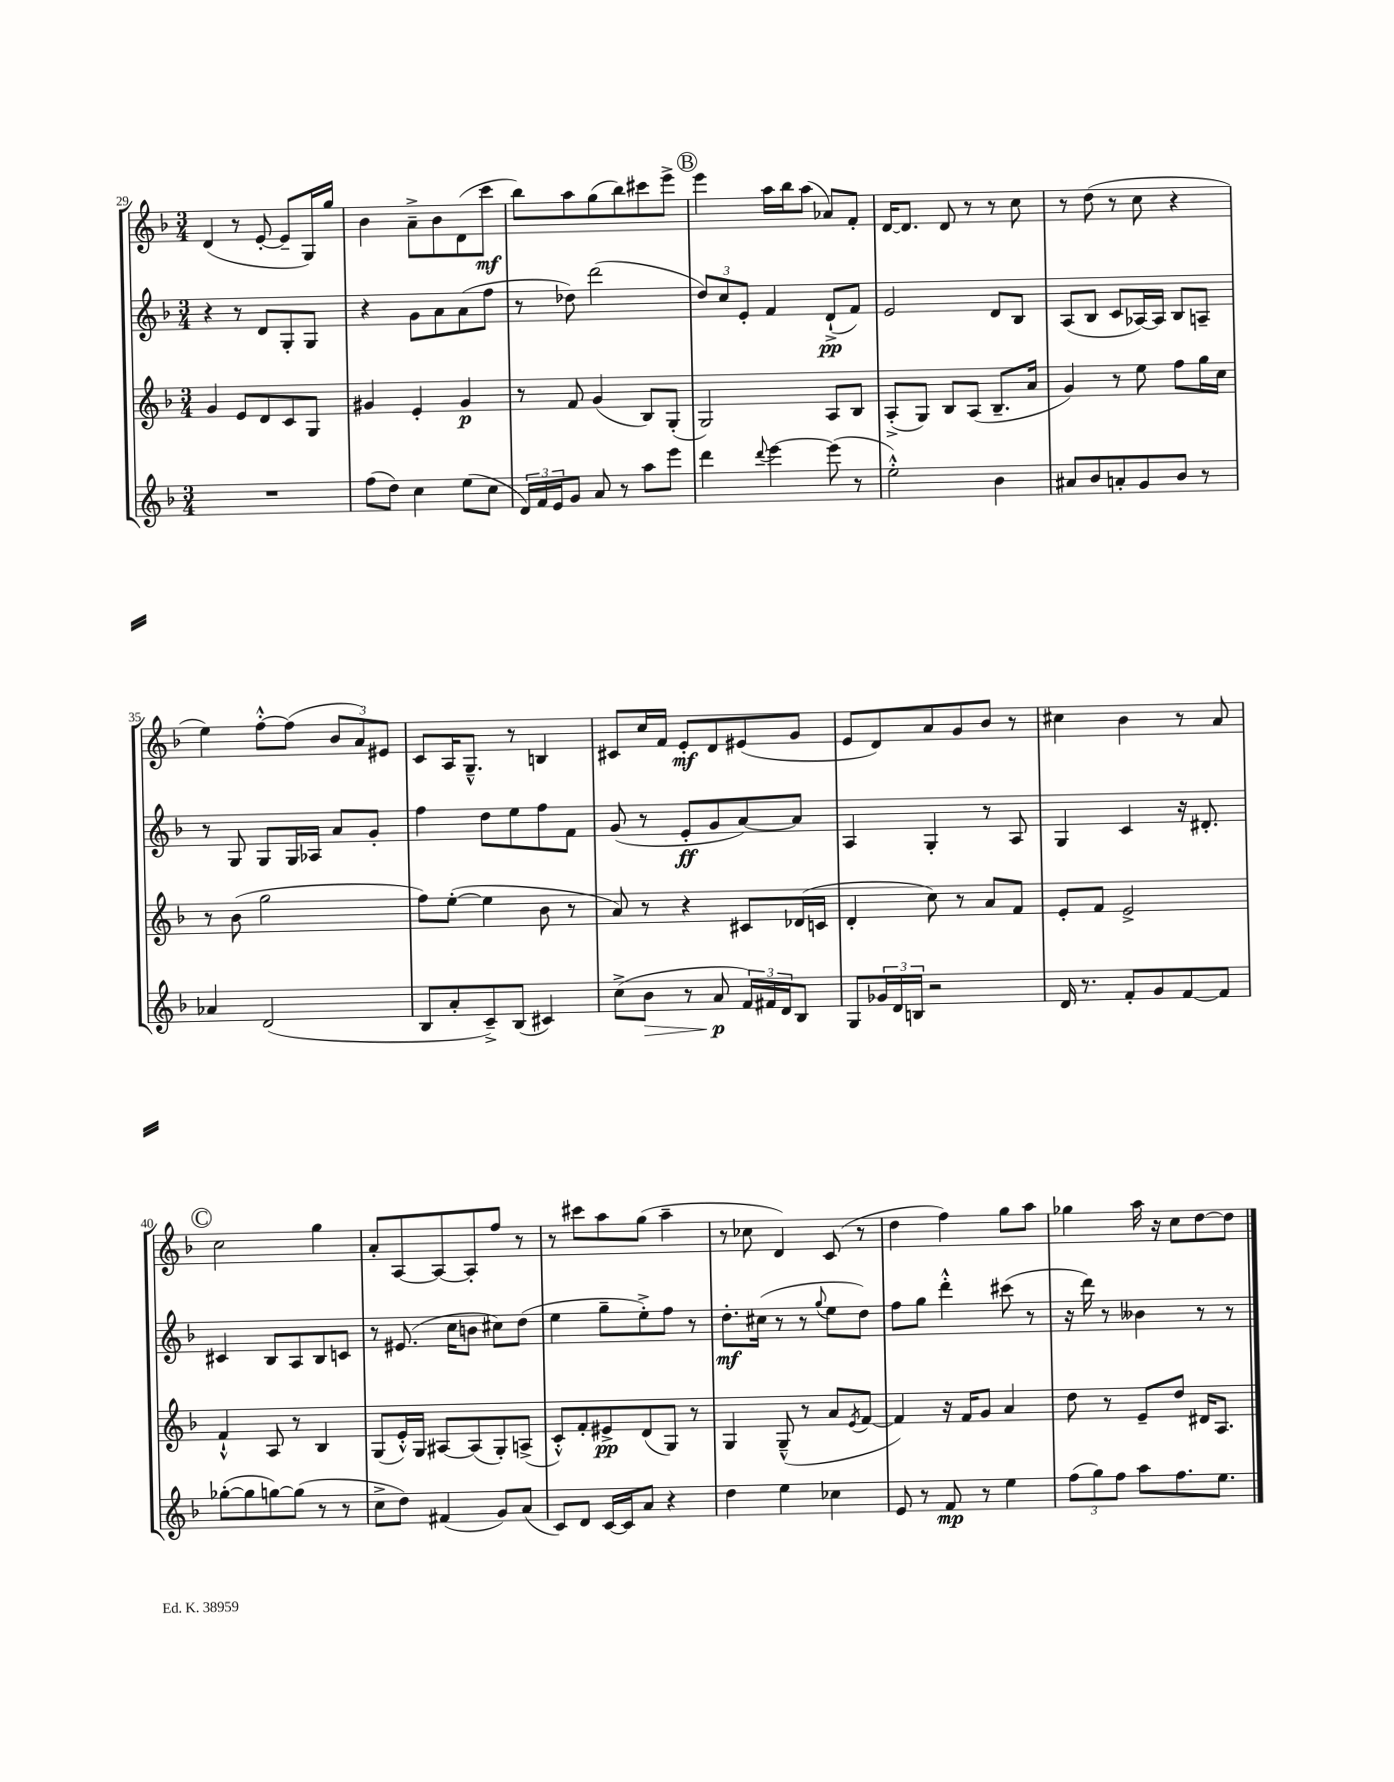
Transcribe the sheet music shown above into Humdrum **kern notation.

**kern	**dynam	**kern	**dynam	**kern	**dynam	**kern	**dynam
*part4	*part4	*part3	*part3	*part2	*part2	*part1	*part1
*staff4	*staff4	*staff3	*staff3	*staff2	*staff2	*staff1	*staff1
*clefG2	*	*clefG2	*	*clefG2	*	*clefG2	*
*k[b-]	*	*k[b-]	*	*k[b-]	*	*k[b-]	*
*M3/4	*	*M3/4	*	*M3/4	*	*M3/4	*
=29	=29	=29	=29	=29	=29	=29	=29
2.r	.	4g/	.	4r	.	(4d/	.
.	.	8e/L	.	8r	.	8r	.
.	.	8d/	.	8d/L	.	[8e'/	.
.	.	8c/	.	8G'/	.	8e~/L]	.
.	.	8G/J	.	8G/J	.	16G/L)	.
.	.	.	.	.	.	16gg/JJ	.
=30	=30	=30	=30	=30	=30	=30	=30
(8ff\L	.	4g#X/	.	4r	.	4b-\	.
8dd\J)	.	.	.	.	.	.	.
4cc\	.	4e'/	.	8g\L	.	8a~^\L	.
.	.	.	.	8a\	.	8b-\	.
(8ee\L	.	4g#/	p	(8a\	.	(8d\	.
8cc\J	.	.	.	8ff\J	.	8ccc\J	mf
=31	=31	=31	=31	=31	=31	=31	=31
24d/LL)	.	8r	.	8r	.	8bb-\L)	.
24f/	.	.	.	.	.	.	.
24e/J	.	.	.	.	.	.	.
8g/J	.	8f/	.	8dd-X\)	.	8aa\	.
8a/	.	(4g/	.	(2ddd\	.	(8gg\	.
8r	.	.	.	.	.	8bb-\)	.
8aa\L	.	8B-/L)	.	.	.	8ccc#X\	.
8eee\J	.	(8G'/J	.	.	.	8eee^\J	.
!!LO:REH:place=s1:t=B
=32	=32	=32	=32	=32	=32	=32	=32
4ddd\	.	2G/)	.	12dd/L)	.	4eee\	.
.	.	.	.	12cc/	.	.	.
.	.	.	.	12e'/J	.	.	.
8qqddd/	.	.	.	.	.	.	.
[4eee\	.	.	.	4f/	.	16aa\LL	.
.	.	.	.	.	.	16bb-\J	.
.	.	.	.	.	.	(8aa\J	.
(8eee\]	.	8A/L	.	(8d`^/L	pp	8a-X/L)	.
8r	.	8B-/J	.	8f/J)	.	8f'/J	.
=33	=33	=33	=33	=33	=33	=33	=33
2ee'^^\)	.	(8A'^/L	.	2e/	.	[16d/KL	.
.	.	.	.	.	.	8.d/J]	.
.	.	8G/J)	.	.	.	.	.
.	.	8B-/L	.	.	.	8d/	.
.	.	(8A/J	.	.	.	8r	.
4b-\	.	8.B-~/L	.	8d/L	.	8r	.
.	.	.	.	8B-/J	.	8cc\	.
.	.	16a/Jk	.	.	.	.	.
=34	=34	=34	=34	=34	=34	=34	=34
8a#X/L	.	4g/)	.	(8A/L	.	8r	.
8b-/	.	.	.	8B-/J	.	(8dd\	.
8an'/	.	8r	.	8c/L	.	8r	.
8g/	.	8ee\	.	[16A-X/L)	.	8cc\	.
.	.	.	.	16A-/JJ]	.	.	.
8b-/J	.	8ff\L	.	8B-/L	.	4r	.
8r	.	16gg\L	.	8An~/J	.	.	.
.	.	16cc\JJ	.	.	.	.	.
!!LO:LB:g=z
=35	=35	=35	=35	=35	=35	=35	=35
4a-X/	.	8r	.	8r	.	4ee\)	.
.	.	(8b-\	.	8G/	.	.	.
(2d/	.	2gg\	.	8G/L	.	[8ff'^^\L	.
.	.	.	.	16G/L	.	(8ff\J]	.
.	.	.	.	16A-X/JJ	.	.	.
.	.	.	.	8a/L	.	12b-/L	.
.	.	.	.	.	.	12a/)	.
.	.	.	.	8g'/J	.	.	.
.	.	.	.	.	.	12e#X/J	.
=36	=36	=36	=36	=36	=36	=36	=36
8B-/L	.	8ff\L)	.	4ff\	.	8c/L	.
8a'/	.	([8ee'\J	.	.	.	16A/K	.
.	.	.	.	.	.	8.G~^^/J	.
8c~^/)	.	4ee\]	.	8dd\L	.	.	.
(8B-/J	.	.	.	8ee\	.	8r	.
4c#X/)	.	8b-\	.	8ff\	.	4Bn/	.
.	.	8r	.	8f\J	.	.	.
=37	=37	=37	=37	=37	=37	=37	=37
(8cc^\L	.	8a/)	.	(8g/	.	8c#X/L	.
!	!LO:HP:b	!	!	!	!	!	!
8b-\J	>	8r	.	8r	.	16cc/L	.
.	.	.	.	.	.	16f/JJ	.
8r	.	4r	.	8e'/L	ff	8e'/L	mf
8a/	p	.	.	8g/	.	8d/	.
24f/LL)	]	8c#X/L	.	[8a/)	.	(8e#X/	.
24f#X/	.	.	.	.	.	.	.
24d/J	.	.	.	.	.	.	.
8B-/J	.	(16d-X/L	.	8a/J]	.	8g/J	.
.	.	16cn/JJ	.	.	.	.	.
=38	=38	=38	=38	=38	=38	=38	=38
8G/L	.	4d'/	.	4A/	.	8e/L	.
24g-X/L	.	.	.	.	.	8d/)	.
24d/	.	.	.	.	.	.	.
24Bn/JJ	.	.	.	.	.	.	.
2r	.	8cc\)	.	4G'/	.	8a/	.
.	.	8r	.	.	.	8g/	.
.	.	8a/L	.	8r	.	8b-/J	.
.	.	8f/J	.	8A/	.	8r	.
=39	=39	=39	=39	=39	=39	=39	=39
16d/	.	8e'/L	.	4G/	.	4cc#X\	.
8.r	.	.	.	.	.	.	.
.	.	8f/J	.	.	.	.	.
8f'/L	.	2e^/	.	4c/	.	4b-\	.
8g/	.	.	.	.	.	.	.
[8f/	.	.	.	16r	.	8r	.
.	.	.	.	8.d#X'/	.	.	.
8f/J]	.	.	.	.	.	8a/	.
!!LO:LB:g=z
!!LO:REH:place=s1:t=C
=40	=40	=40	=40	=40	=40	=40	=40
([8gg-X'\L	.	4f`^^/	.	4c#X/	.	2cc\	.
8gg-\]	.	.	.	.	.	.	.
[8ggn\)	.	8A/	.	8B-/L	.	.	.
(8gg\J]	.	8r	.	8A/	.	.	.
8r	.	4B-/	.	8B-/	.	4gg\	.
8r	.	.	.	8cn/J	.	.	.
=41	=41	=41	=41	=41	=41	=41	=41
8cc^\L	.	(8G/L	.	8r	.	8a'/L	.
8dd\J)	.	16e'^^/L)	.	(8.e#X/	.	[8A/	.
.	.	16G/JJ	.	.	.	.	.
(4f#X/	.	[8A#X/L	.	.	.	8A/_	.
.	.	.	.	16cc\KL	.	.	.
.	.	(8A#/]	.	8bn\J	.	8A'/]	.
8g/L)	.	8G'/)	.	8cc#X\L)	.	8ff/J	.
(8a/J	.	(8An^/J	.	(8dd\J	.	8r	.
=42	=42	=42	=42	=42	=42	=42	=42
8c/L)	.	8c'^^/L)	.	4ee\	.	8r	.
8d/J	.	8f'/	.	.	.	8ccc#X\L	.
[16c/LL	.	8e#X^/	pp	8gg~\L	.	8aa\	.
16c/J]	.	.	.	.	.	.	.
8a/J	.	(8d/	.	8ee'^\)	.	(8gg\J	.
4r	.	8G/J)	.	8ff\J	.	4aa~\	.
.	.	8r	.	8r	.	.	.
=43	=43	=43	=43	=43	=43	=43	=43
4dd\	.	4G/	.	8.dd'\L	mf	8r	.
.	.	.	.	.	.	8cc-X\	.
.	.	.	.	(16cc#X\Jk	.	.	.
4ee\	.	(8G~^^/	.	8r	.	4d/)	.
.	.	8r	.	8r	.	.	.
.	.	.	.	8qqgg/	.	.	.
4cc-X\	.	8a/L	.	8ee\L	.	(8c/	.
.	.	8qe/	.	.	.	.	.
.	.	[8f/J	.	8dd\J)	.	8r	.
=44	=44	=44	=44	=44	=44	=44	=44
8e/	.	4f/])	.	8ff\L	.	4dd\	.
8r	.	.	.	8gg\J	.	.	.
8f/	mp	16r	.	4ddd'^^\	.	4ff\)	.
.	.	16f/KL	.	.	.	.	.
8r	.	8g/J	.	.	.	.	.
4ee\	.	4a/	.	(8ccc#X\	.	8gg\L	.
.	.	.	.	8r	.	8aa\J	.
=45	=45	=45	=45	=45	=45	=45	=45
(12ff\L	.	8dd\	.	16r	.	4gg-X\	.
.	.	.	.	16ddd\)	.	.	.
12gg\)	.	.	.	.	.	.	.
.	.	8r	.	8r	.	.	.
12ff\J	.	.	.	.	.	.	.
8aa\L	.	8e~/L	.	4b--X\	.	16aa\	.
.	.	.	.	.	.	16r	.
8.ff\	.	8dd/J	.	.	.	8cc\L	.
.	.	16d#X/KL	.	8r	.	[8dd\	.
8.ee\J	.	8.A/J	.	.	.	.	.
.	.	.	.	8r	.	8dd\J]	.
==	==	==	==	==	==	==	==
*-	*-	*-	*-	*-	*-	*-	*-
